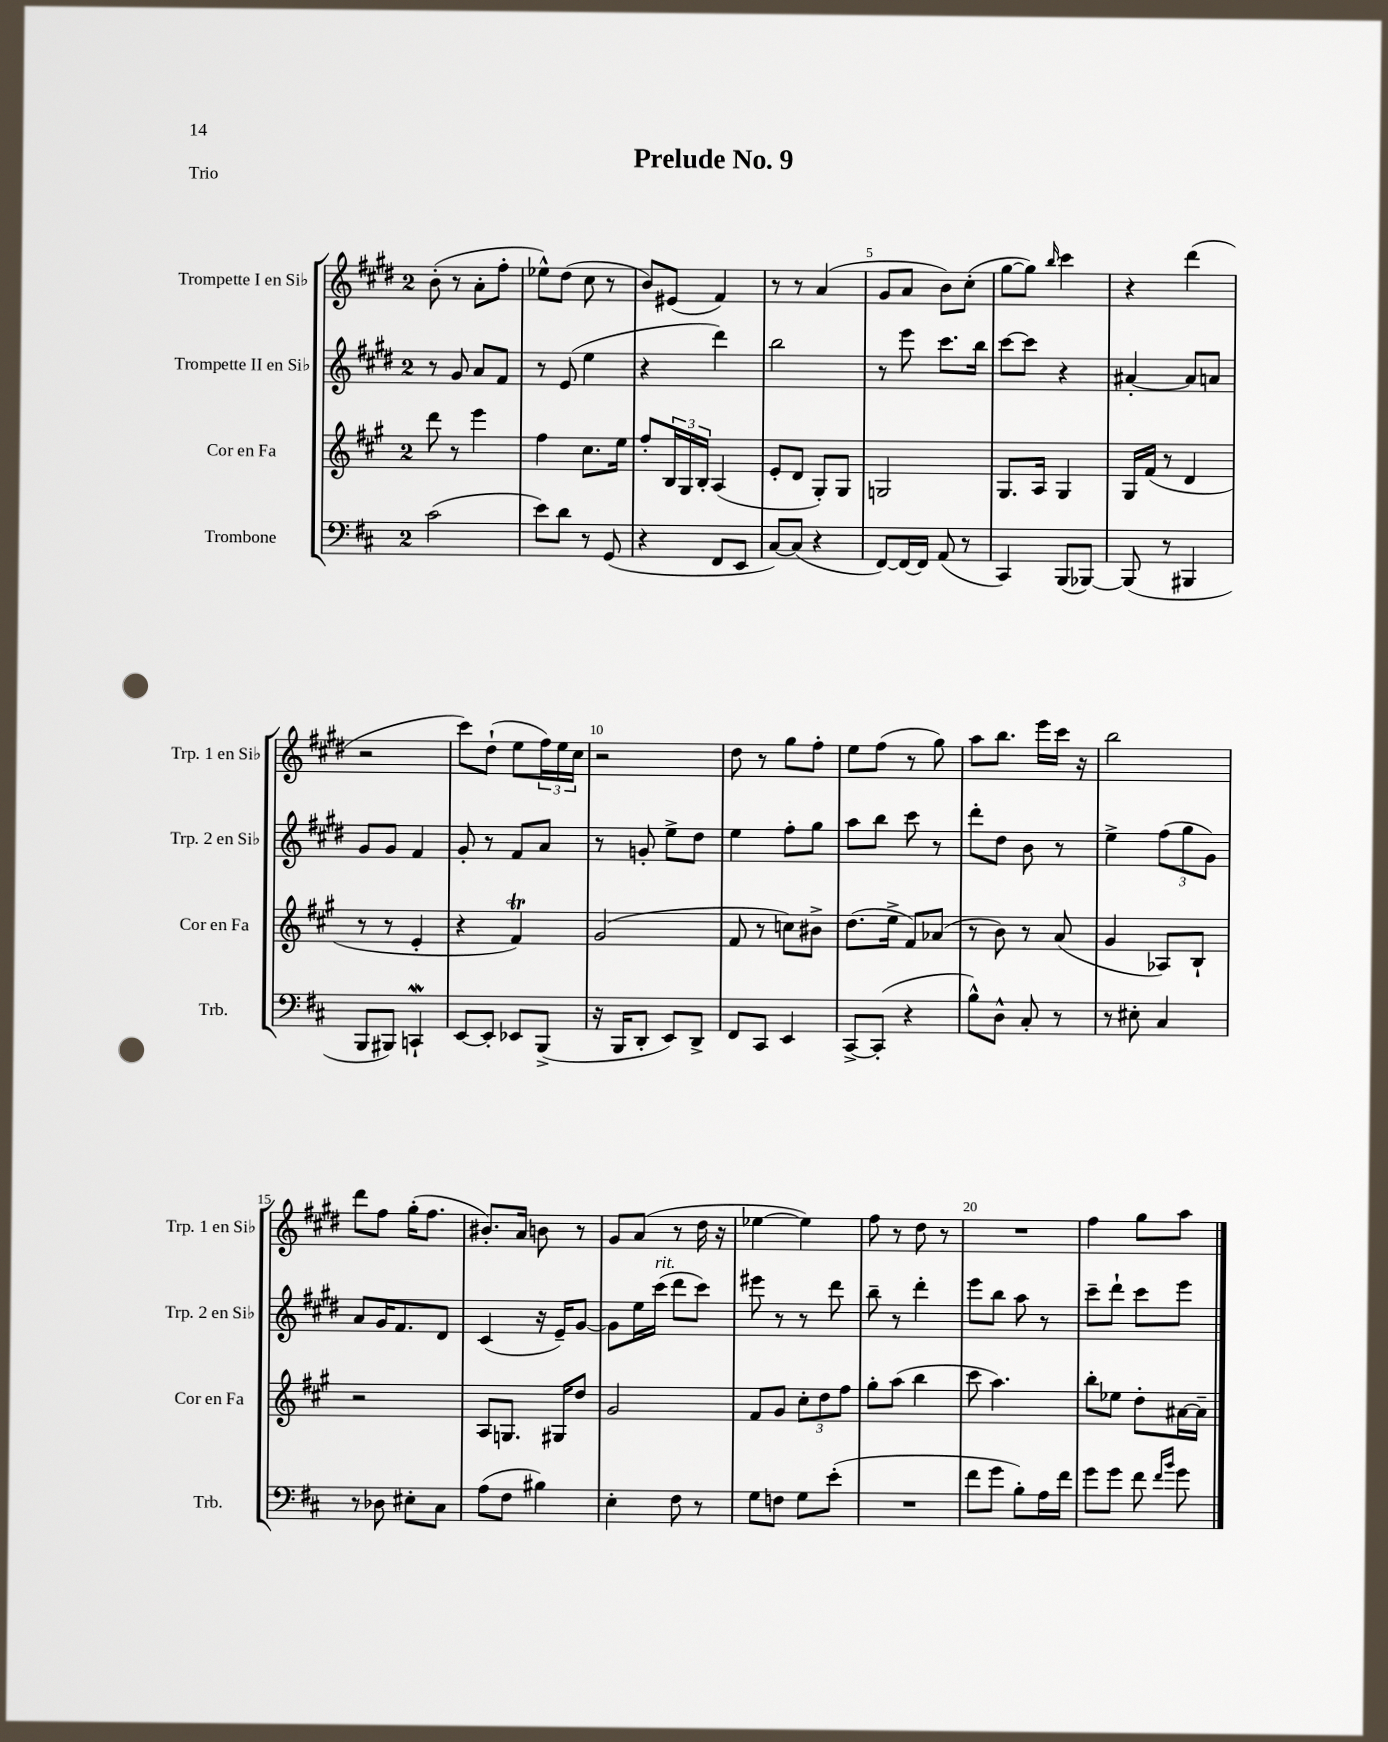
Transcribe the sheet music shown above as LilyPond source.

\header { title = "Prelude No. 9" piece = "Trio" }
<<
\new StaffGroup <<
\new Staff = "s0" \with { instrumentName = "Trompette I en Sib" shortInstrumentName = "Trp. 1 en Sib" } {
    \clef treble \key e \major \once \override Staff.TimeSignature.style = #'single-digit \time 2/4
    b'8-.( r8 a'8-. fis''8-. |
    ees''8-^) dis''8( cis''8 r8 |
    b'8) eis'8( fis'4) |
    r8 r8 a'4( |
    gis'8 a'8 b'8) cis''8-.( |
    gis''8~ gis''8) \grace { b''16 } cis'''4 |
    r4 dis'''4( |
    r2 |
    cis'''8) dis''8-!( e''8 \tuplet 3/2 { fis''16) e''16 cis''16 } |
    r2 |
    dis''8 r8 gis''8 fis''8-. |
    e''8 fis''8( r8 gis''8) |
    a''8 b''8. e'''16 cis'''16 r16 |
    b''2 |
    dis'''8 fis''8 gis''16-.( fis''8. |
    bis'8.-.) a'16 b'8 r8 |
    gis'8 a'8( r8 dis''16 r16 |
    ees''4~ ees''4) |
    fis''8 r8 dis''8 r8 |
    R2 |
    fis''4 gis''8 a''8 \bar "|." |
}
\new Staff = "s1" \with { instrumentName = "Trompette II en Sib" shortInstrumentName = "Trp. 2 en Sib" } {
    \clef treble \key e \major \once \override Staff.TimeSignature.style = #'single-digit \time 2/4
    r8 gis'8 a'8 fis'8 |
    r8 e'8( e''4 |
    r4 dis'''4) |
    b''2 |
    r8 e'''8 cis'''8. b''16 |
    cis'''8~ cis'''8 r4 |
    ais'4~-. ais'8 a'8 |
    gis'8 gis'8 fis'4 |
    gis'8-. r8 fis'8 a'8 |
    r8 g'8-. e''8-> dis''8 |
    e''4 fis''8-. gis''8 |
    a''8 b''8 cis'''8 r8 |
    dis'''8-. dis''8 b'8 r8 |
    e''4-> \tuplet 3/2 { fis''8( gis''8 gis'8) } |
    a'8 gis'16 fis'8. dis'8 |
    cis'4( r16 e'16--) gis'8~ |
    gis'8 e''16 cis'''16^\markup { \italic "rit." }( dis'''8 cis'''8) |
    eis'''8 r8 r8 dis'''8 |
    b''8-- r8 dis'''4-. |
    e'''8 b''8 a''8 r8 |
    cis'''8-- dis'''8-! cis'''8 e'''8 \bar "|." |
}
\new Staff = "s2" \with { instrumentName = "Cor en Fa" shortInstrumentName = "Cor en Fa" } {
    \clef treble \key a \major \once \override Staff.TimeSignature.style = #'single-digit \time 2/4
    d'''8 r8 e'''4 |
    fis''4 cis''8. e''16 |
    fis''8-. \tuplet 3/2 { b16 gis16 b16-. } a4( |
    e'8-. d'8 gis8-.) gis8 |
    g2 |
    gis8. a16 gis4 |
    gis16 fis'16( r8 d'4 |
    r8 r8 e'4-. |
    r4 fis'4\trill) |
    gis'2( |
    fis'8 r8 c''8) bis'8-> |
    d''8.( e''16-> fis'8) aes'8( |
    r8 b'8) r8 a'8( |
    gis'4 aes8) b8-! |
    r2 |
    a8 g8. gis16 d''8 |
    gis'2 |
    fis'8 gis'8 \tuplet 3/2 { cis''8-. d''8 fis''8 } |
    gis''8-. a''8( b''4 |
    cis'''8 a''4.) |
    b''8-. ees''8 d''8-. ais'16~ ais'16-- \bar "|." |
}
\new Staff = "s3" \with { instrumentName = "Trombone" shortInstrumentName = "Trb." } {
    \clef bass \key d \major \once \override Staff.TimeSignature.style = #'single-digit \time 2/4
    cis'2( |
    e'8) d'8 r8 g,8( |
    r4 fis,8 e,8 |
    cis8~) cis8( r4 |
    fis,8~) fis,16~ fis,16 a,8( r8 |
    cis,4) b,,8( bes,,8~) |
    bes,,8( r8 bis,,4 |
    b,,8 bis,,8) c,4-!\mordent |
    e,8~ e,8-. ees,8 b,,8->( |
    r16 b,,16 d,8-. e,8) d,8-> |
    fis,8 cis,8 e,4 |
    cis,8~-> cis,8-.( r4 |
    b8-^) d8-^ cis8-. r8 |
    r8 eis8-. cis4 |
    r8 des8 eis8-. cis8 |
    a8( fis8 bis4) |
    e4-. fis8 r8 |
    g8 f8 g8 e'8-.( |
    R2 |
    fis'8 g'8 b8-.) a16 fis'16 |
    g'8 g'8 fis'8 \grace { fis'16 b'16 } g'8 \bar "|." |
}
>>
>>
\layout { \context { \Score \override BarNumber.break-visibility = ##(#f #t #t) barNumberVisibility = #(every-nth-bar-number-visible 5) } }
